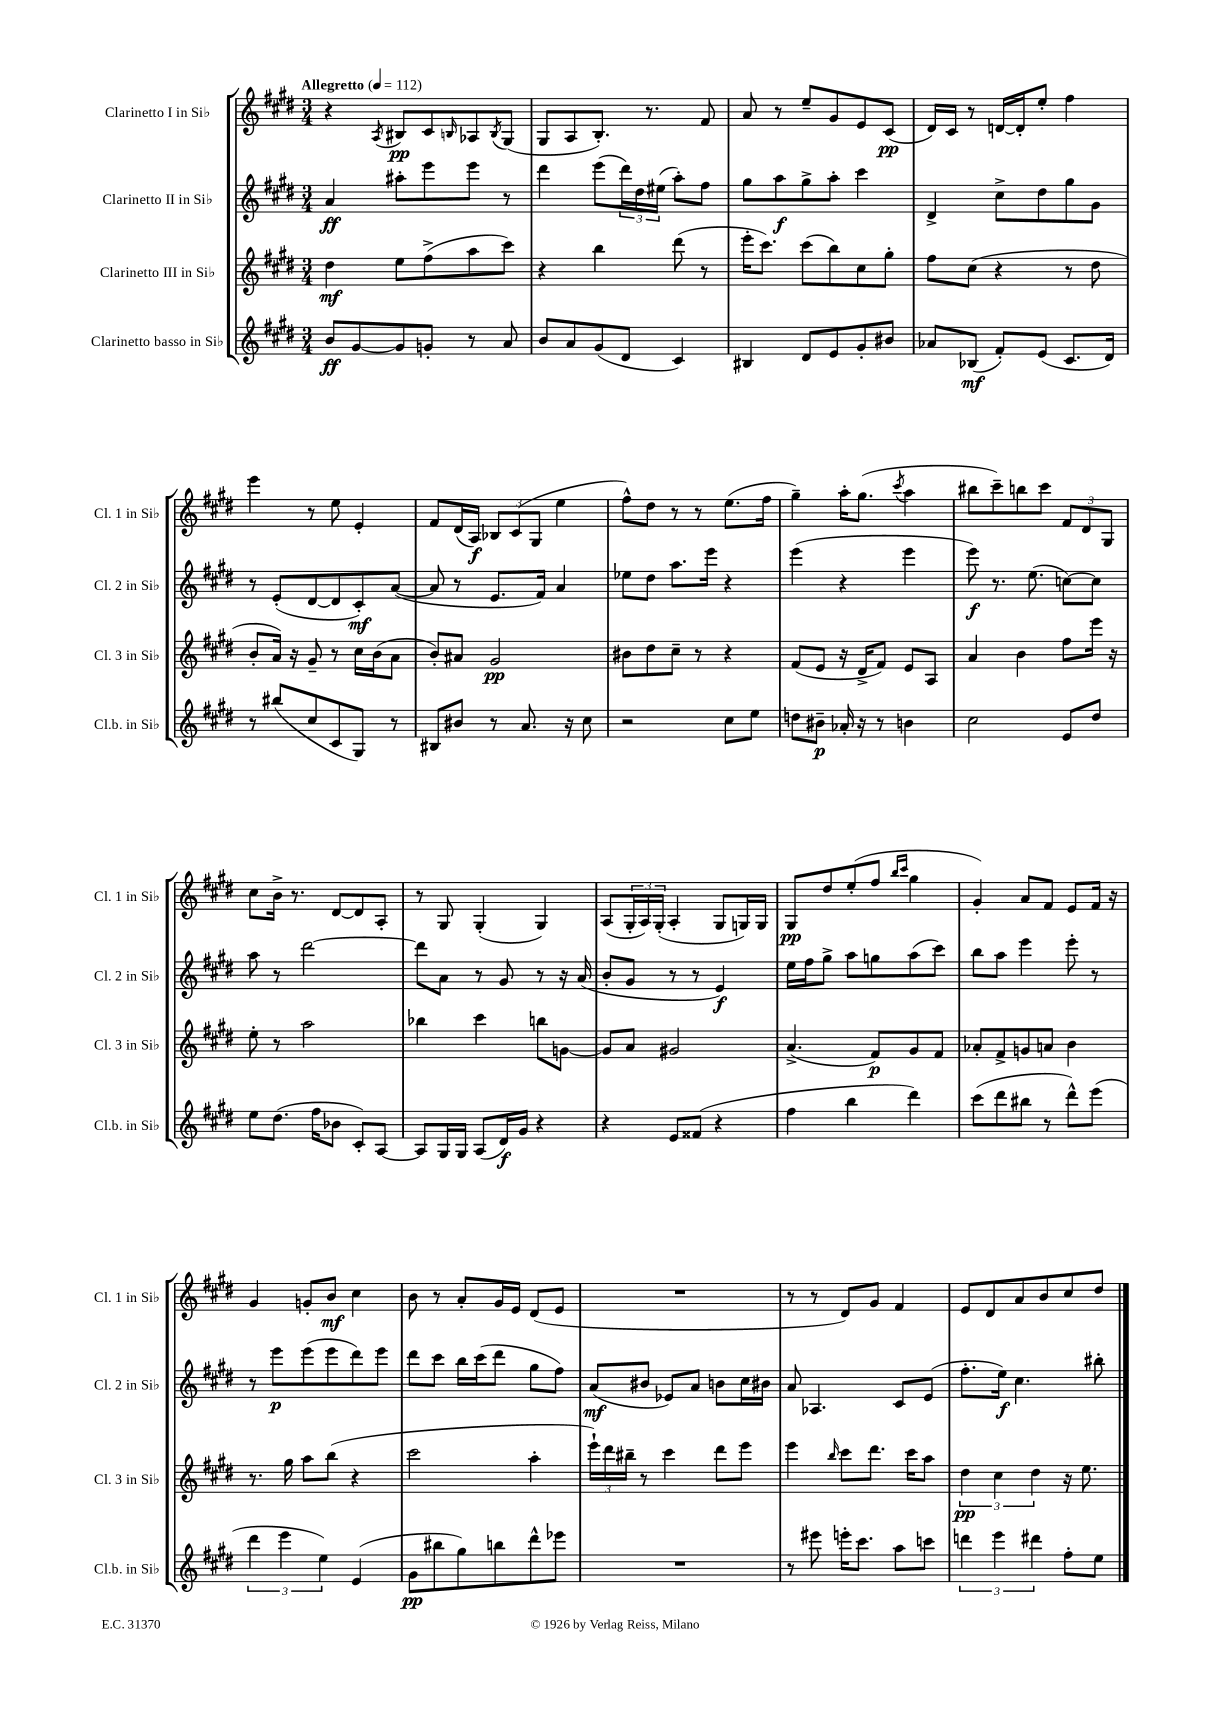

**kern	**kern	**kern	**kern
*staff4	*staff3	*staff2	*staff1
*clefG2	*clefG2	*clefG2	*clefG2
*k[f#c#g#d#]	*k[f#c#g#d#]	*k[f#c#g#d#]	*k[f#c#g#d#]
*M3/4	*M3/4	*M3/4	*M3/4
*MM112	*MM112	*MM112	*MM112
8b	4dd#	4a	4r
[8g#	.	.	.
.	.	.	8qA
8g#]	8ee	8aa#'	8B#
8g'	(8ff#^	8eee	8c#
.	.	.	16qqB
8r	8aa	8eee	8A-
.	.	.	8qB
8a	8ccc#)	8r	(8G#
=	=	=	=
8b	4r	4ddd#	8G#
8a	.	.	8A
(8g#	4bb	(8eee	8.B')
8d#	.	24ddd#)	.
.	.	24dd#	.
.	.	.	8.r
.	.	(24ee#	.
4c#)	(8ddd#	8aa')	.
.	8r	8ff#	8f#
=	=	=	=
4B#	16eee'	8gg#	8a
.	8.ccc#)	.	.
.	.	8aa	8r
8d#	(8ccc#	8gg#^	8ee~
8e	8bb)	8aa'	8g#
8g#'	8cc#	4ccc#	8e
8b#	8gg#'	.	(8c#
=	=	=	=
8a-	8ff#	4d#^	16d#)
.	.	.	16c#
(8B-	(8cc#	.	8r
8f#')	4r	8cc#^	[16d
.	.	.	16d']
(8e	.	8dd#	8ee'
8.c#	8r	8gg#	4ff#
.	8dd#	8g#	.
16d#)	.	.	.
=	=	=	=
8r	8b'	8r	4eee
(8bb#	16a)	(8e'	.
.	16r	.	.
8cc#	8g#~	[8d#	8r
8c#	8r	8d#]	8ee
8G#)	16cc#	8c#')	4e'
.	(16b	.	.
8r	8a	([8a	.
=	=	=	=
8B#	8b')	8a]	8f#
8b#	8a#	8r	(16d#
.	.	.	16A)
8r	2g#	8.e	12B-
.	.	.	(12c#
8.a	.	.	.
.	.	.	12G#
.	.	16f#)	.
.	.	4a	4ee
16r	.	.	.
8cc#	.	.	.
=	=	=	=
2r	8b#	8ee-	8ff#^^)
.	8dd#	8dd#	8dd#
.	8cc#~	8.aa	8r
.	8r	.	8r
.	.	16eee	.
8cc#	4r	4r	(8.ee
8ee	.	.	.
.	.	.	16ff#
=	=	=	=
8dd	(8f#	(4eee	4gg#~)
8b#~	8e	.	.
16a-'	16r	4r	16aa'
16r	16d#^	.	(8.gg#
8r	8f#)	.	.
.	.	.	8qccc#
4b	8e	4eee	4aa
.	8A	.	.
=	=	=	=
2cc#	4a	8eee)	8bb#
.	.	8.r	8ccc#~)
.	4b	.	8bb
.	.	(8.ee	.
.	.	.	8ccc#
8e	8ff#	[8cc)	12f#
.	.	.	12d#
8dd#	16eee	8cc]	.
.	.	.	12G#
.	16r	.	.
=	=	=	=
8ee	8ee'	8aa	8cc#
(8.dd#	8r	8r	16b^
.	.	.	8.r
.	2aa	[2ddd#	.
16ff#	.	.	.
8b-	.	.	[8d#
8c#')	.	.	8d#]
[8A	.	.	8A'
=	=	=	=
8A]	4bb-	8ddd#]	8r
16G#	.	8a	8G#
16G#	.	.	.
(8A	4ccc#	8r	(4G#'
16d#)	.	8g#	.
16g#	.	.	.
4r	8bb	8r	4G#)
.	[8g	16r	.
.	.	(16a	.
=	=	=	=
4r	8g]	8b'	(8A
.	8a	8g#	24G#'
.	.	.	24A)
.	.	.	(24G#'
8e	2g#	8r	4A'
(8f##	.	8r	.
4r	.	4e)	8G#
.	.	.	16G)
.	.	.	16G
=	=	=	=
4ff#	(4.a^	16ee	8G#
.	.	16ff#	.
.	.	8gg#^	8dd#
4bb	.	8aa	(8ee'
.	8f#)	8gg	8ff#
.	.	.	16qqbb
.	.	.	16qqccc#
4ddd#)	8g#	(8aa	4gg#
.	8f#	8ccc#)	.
=	=	=	=
(8ccc#	8a-'	8bb	4g#')
8ddd#	8f#^	8aa	.
8bb#	8g	4eee	8a
8r	8a	.	8f#
8ddd#^^)	4b	8eee'	8e
(8eee	.	8r	16f#
.	.	.	16r
=	=	=	=
6ddd#	8.r	8r	4g#
.	.	8eee	.
6eee	.	.	.
.	16gg#	.	.
.	8aa	(8eee	8g'
6ee)	.	.	.
.	(8bb	8eee	8b
(4e	4r	8ddd#)	4cc#
.	.	8eee	.
=	=	=	=
8g#	2ccc#	8ddd#	8b
8bb#	.	8ccc#	8r
8gg#)	.	16bb	8a'
.	.	(16ccc#	.
8bb	.	8ddd#	16g#
.	.	.	16e
8ddd#^^	4aa'	8gg#	(8d#
8eee-	.	8ff#)	8e
=	=	=	=
2.r	24eee`)	(8a	2.r
.	24ddd#	.	.
.	24bb#~	.	.
.	8r	8b#	.
.	4ccc#	8e-)	.
.	.	8a	.
.	8ddd#	8b	.
.	8eee	16cc#	.
.	.	16b#	.
=	=	=	=
8r	4eee	8a	8r
8eee#	.	4.A-	8r
.	16qqbb	.	.
16eee'	8ccc#	.	8d#)
8.ccc#	.	.	.
.	8.ddd#	.	8g#
8aa	.	8c#	4f#
.	16ccc#	.	.
8ccc	8aa	(8e	.
=	=	=	=
6ddd	6dd#	8.ff#'	8e
.	.	.	8d#
6eee	6cc#	.	.
.	.	16ee)	.
.	.	4.cc#	8a
6ddd#	6dd#	.	.
.	.	.	8b
8ff#'	16r	.	8cc#
.	8.ee	.	.
8ee	.	8bb#'	8dd#
==	==	==	==
*-	*-	*-	*-
